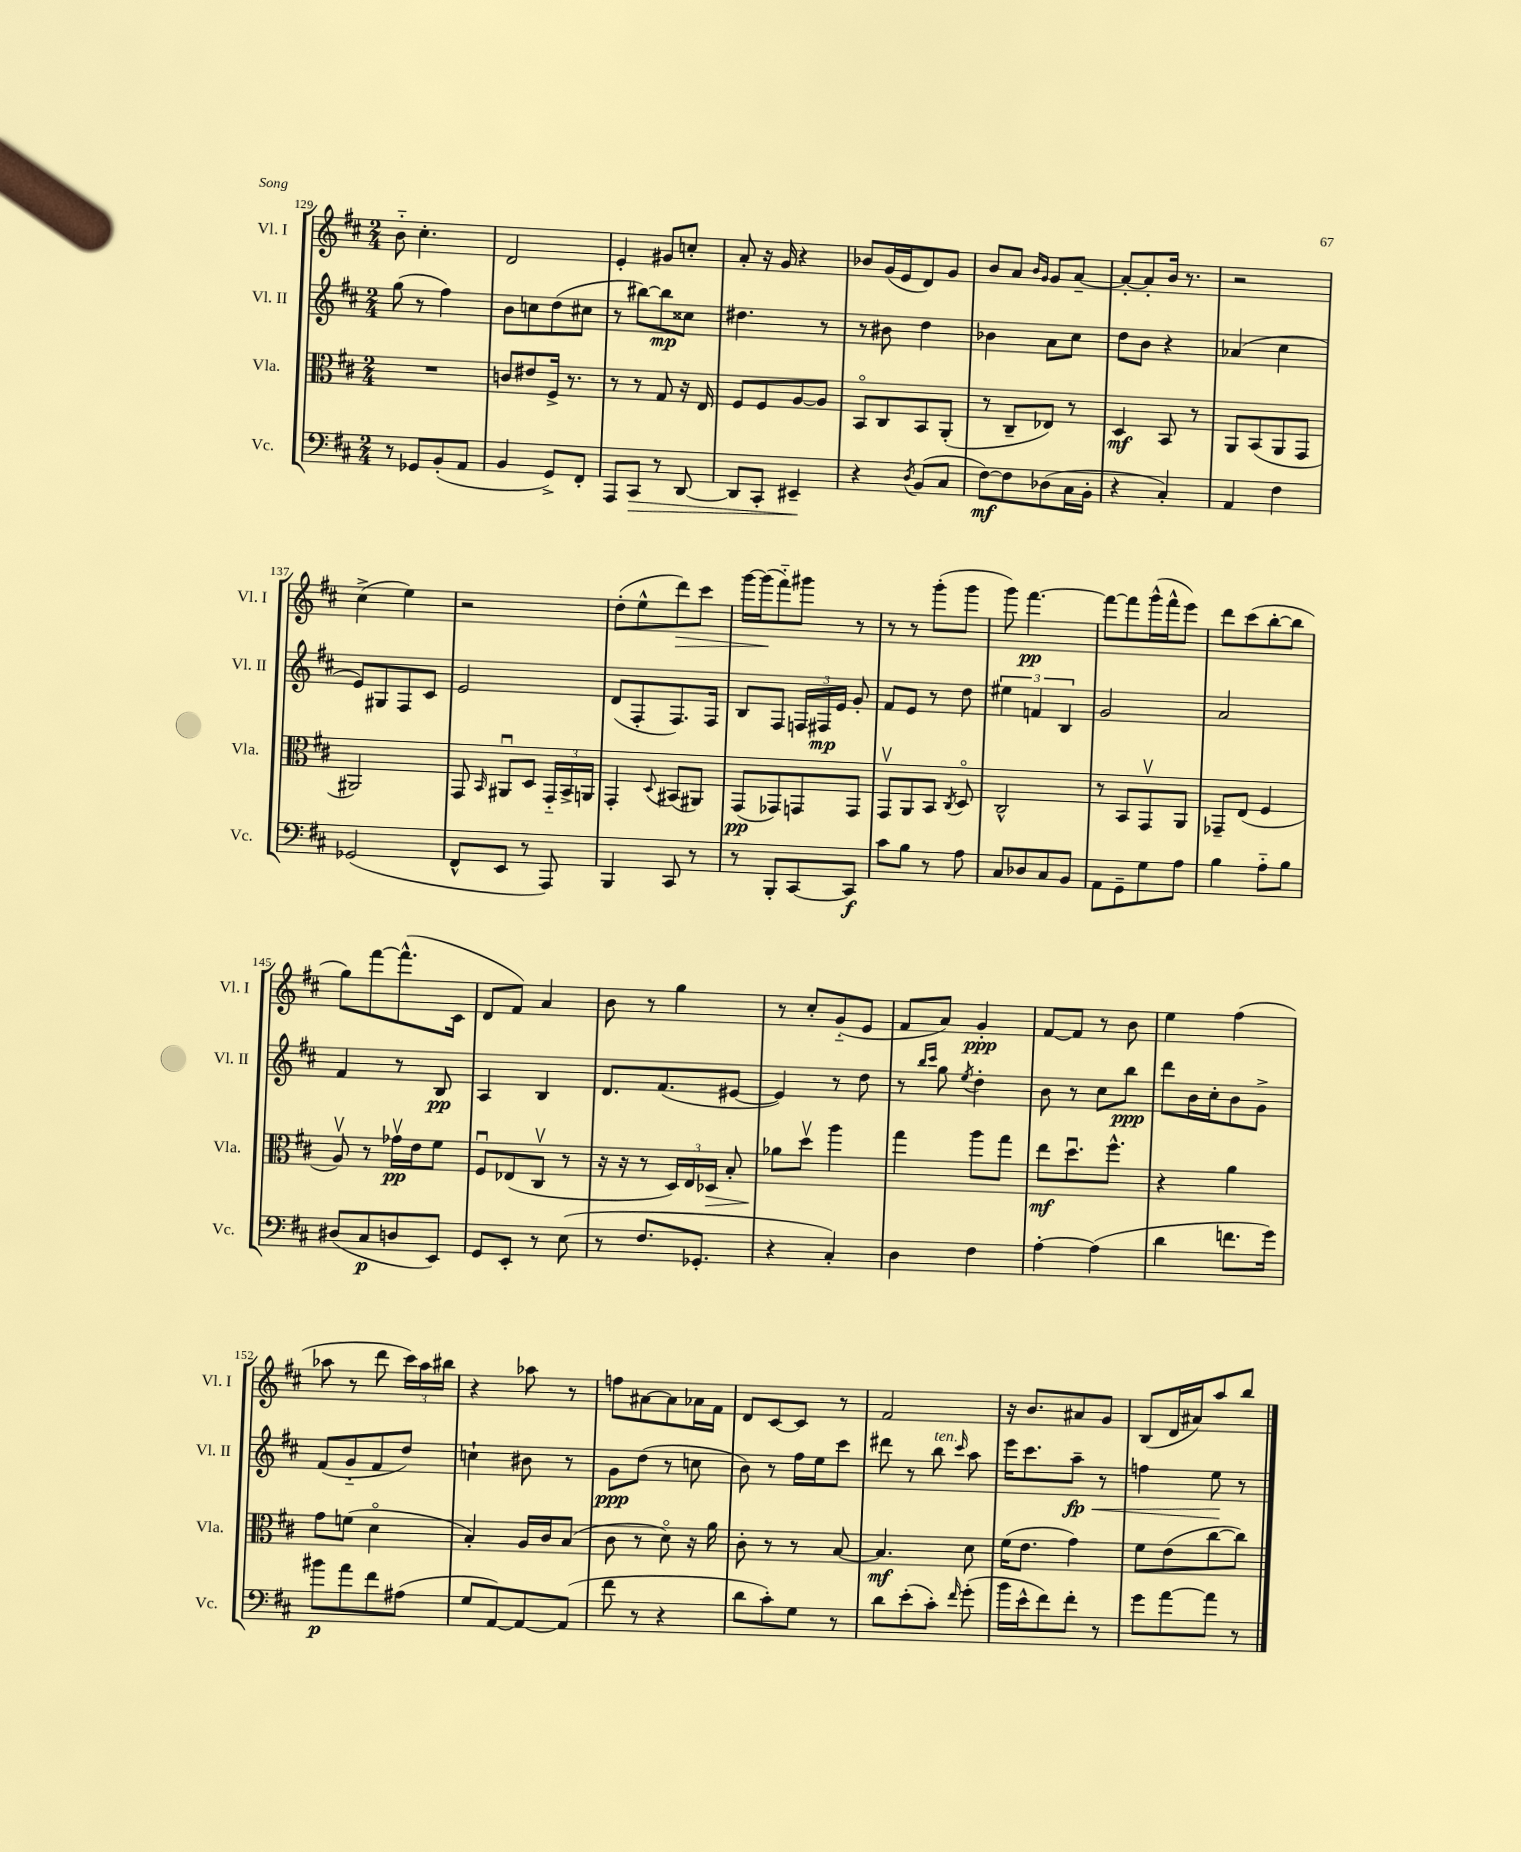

**kern	**kern	**kern	**kern
*staff4	*staff3	*staff2	*staff1
*clefF4	*clefC3	*clefG2	*clefG2
*k[f#c#]	*k[f#c#]	*k[f#c#]	*k[f#c#]
*M2/4	*M2/4	*M2/4	*M2/4
8r	2r	(8gg\	8b'~\
8GG-/L	.	8r	4.cc#'\
(8BB'/	.	4ff#\)	.
8AA/J	.	.	.
=	=	=	=
4BB/	8c/L	8b\L	2d/
.	8e#/	8cc\	.
8GG^/L)	16F#^/Jk	(8dd\	.
.	8.r	.	.
8FF#'/J	.	8cc#\J	.
=	=	=	=
8AAA/L	8r	8r	4e'/
8CC#/J	8r	[8bb#\L)	.
8r	8G/	8bb#\]	8g#/L
[8DD/	16r	8cc##\J	8cc'/J
.	16E/	.	.
=	=	=	=
8DD/]L	8F#/L	4.dd#\	8a'/
8CC#'/J	8F#/	.	16r
.	.	.	16g/
4EE#~/	[8A/	.	4r
.	8A/]J	8r	.
=	=	=	=
4r	8BBo/L	8r	8b-/L
.	8C#/	8b#\	(16g/L
.	.	.	16e/J
8qD/	.	.	.
(8BB/L	8BB/	4dd\	8d/)
8C#/J	(8AA'/J	.	8g/J
=	=	=	=
[8F#\L)	8r	4b-\	8b/L
8F#\]	8C#~/L	.	8a/J
.	.	.	16qqb/LL
.	.	.	16qqg/JJ
(8D-\	8E-/J)	8a\L	8g/L
16C#\L	8r	8cc#\J	[8a~/J
16BB'\JJ	.	.	.
=	=	=	=
4r	4D/	8dd\L	8a'/_L
.	.	8b\J	8a'/]
4C#'/)	8BB/	4r	16b/Jk
.	.	.	8.r
.	8r	.	.
=	=	=	=
4AA/	8AA/L	(4a-/	2r
.	(8BB/	.	.
4F#\	8AA/	4cc#\	.
.	8GG/J	.	.
=	=	=	=
(2GG-/	2AA#/)	8e/L)	(4cc#^\
.	.	8G#/	.
.	.	8F#/	4ee\)
.	.	8c#/J	.
=	=	=	=
8FF#^^/L	8GG/	2e/	2r
.	16qqBB/	.	.
8EE/J	8AA#u/L	.	.
8r	8D/J	.	.
8AAA/)	24GG'~/LL	.	.
.	24BB^/	.	.
.	24AA/JJ	.	.
=	=	=	=
4BBB/	4GG'/	(8d/L	(8dd'\L
.	.	8F#'/	8ee^^\
.	8qqD/	.	.
8CC#/	(8BB#/L	8.F#/)	8ddd\)
8r	8AA#/J)	.	8ccc#\J
.	.	16F#/Jk	.
=	=	=	=
8r	(8GG/L	8B/L	[16ggg\LL
.	.	.	(16ggg\]J
8BBB'/L	8GG-/)	8F#/J	8fff#'~\)
[8CC#/	8GG/	24F/LL	8ggg#\J
.	.	24F#/	.
.	.	24e/JJ	.
8CC#/]J	8GG/J	8g'/	8r
=	=	=	=
8c#\L	8GGv/L	8f#/L	8r
8B\J	8AA/	8e/J	8r
8r	8BB/J	8r	(8ggg'\L
.	8qC#/	.	.
8A\	8Do/	8dd\	8ggg\J
=	=	=	=
8C#/L	2C#^^/	6ee#\	8ggg\)
8D-/	.	.	[4.fff#\
.	.	6f/	.
8C#/	.	.	.
.	.	6B/	.
8BB/J	.	.	.
=	=	=	=
8AA\L	8r	2g/	8fff#\_L
8GG~\	8BB/L	.	8fff#\]
8G\	8GGv/	.	(16ggg^^\L
.	.	.	16fff#^^\J
8A\J	8AA/J	.	8eee\J)
=	=	=	=
4B\	8GG-~/L	2a/	8ddd\L
.	(8E/J	.	(8ccc#\
8A'~\L	4F#/	.	[8bb'\
8B\J	.	.	8bb\]J
=	=	=	=
(8D#/L	8Av/)	4f#/	8gg\L)
8C#/	8r	.	[8fff#\
8D/	16g-v\LL	8r	(8.fff#^^\]
.	16e\J	.	.
8EE/J)	8f#\J	8B/	.
.	.	.	16c#\Jk
=	=	=	=
8GG/L	8F#u/L	4A/	8d/L
8EE'/J	(8E-/	.	8f#/J)
8r	8C#v/J	4B/	4a/
(8E\	8r	.	.
=	=	=	=
8r	16r	8.d/L	8b\
.	16r	.	.
8.F#/L	8r	.	8r
.	.	(8.f#/	.
.	24D/LL)	.	4gg\
.	24E/	.	.
8.GG-'/J	.	.	.
.	24D-/JJ	.	.
.	8B'/	[8e#/J	.
=	=	=	=
4r	8a-\L	4e#/])	8r
.	8ddv\J	.	8cc#'/L
4C#'/)	4aa\	8r	(8g'~/
.	.	8dd\	8e/J
=	=	=	=
4D\	4gg\	8r	8f#/L
.	.	16qqbb/LL	.
.	.	16qqccc#/JJ	.
.	.	8gg\	8a/J)
.	.	8qee/	.
4F#\	8aa\L	4dd'\	4g'/
.	8gg\J	.	.
=	=	=	=
[4A'\	8ee\L	8b\	[8f#/L
.	8.ddu\	8r	8f#/]J
(4A\]	.	8cc#\L	8r
.	8.ff#^^\J	.	.
.	.	8bb\J	8b\
=	=	=	=
4d\	4r	8ddd\L	4ee\
.	.	16b\L	.
.	.	16cc#'\J	.
8.f\L	4a\	8b\	(4ff#\
.	.	8g^\J	.
16g\Jk)	.	.	.
=	=	=	=
8b#\L	8g\L	(8f#/L	8aa-\
8a\	(8f\J	8g'~/	8r
8f#\	4do\	8f#/	8ddd\
(8A#\J	.	8dd/J)	24ccc#\LL)
.	.	.	24aa-\
.	.	.	24bb#\JJ
=	=	=	=
8G/L	4B'/)	4cc`\	4r
[8AA/)	.	.	.
8AA/_	16A/LL	8b#\	8aa-\
.	16c#/J	.	.
(8AA/]J	(8B/J	8r	8r
=	=	=	=
8f#\	8c#\	8g\L	8ff\L
8r	8r	(8dd\J	[8a#\
4r	8do\)	8r	8a#\]
.	16r	8cc\	16a-\L
.	16a\	.	16f#\JJ
=	=	=	=
8d\L	8c#'\	8b\)	8d/L
8c#'\)	8r	8r	[8c#/
8G\J	8r	16ff#\LL	8c#/]J
.	.	16ee\J	.
8r	[8B/	8ccc#\J	8r
=	=	=	=
8d\L	4.B/]	8ddd#\	2f#/
(8e'\	.	8r	.
8c#'\J)	.	8bb\	.
16qqf#/	.	16qqccc#/	.
(8g'\	8d\	8aa\	.
=	=	=	=
16b\LL	(16f#\LK	16eee\LK	16r
16e^^\J	8.e\J	8.ccc#\	8.b/L
8f#\)	.	.	.
8f#'\J	4g\)	8aa~\J	8a#/
8r	.	8r	8g/J
=	=	=	=
8g\L	8f#\L	4ff\	(8B/L
[8a\	(8e\	.	16d/L
.	.	.	16a#/J)
8a\]J	[8cc#\	8ee\	8aa/
8r	8cc#\]J)	8r	8bb/J
==	==	==	==
*-	*-	*-	*-
